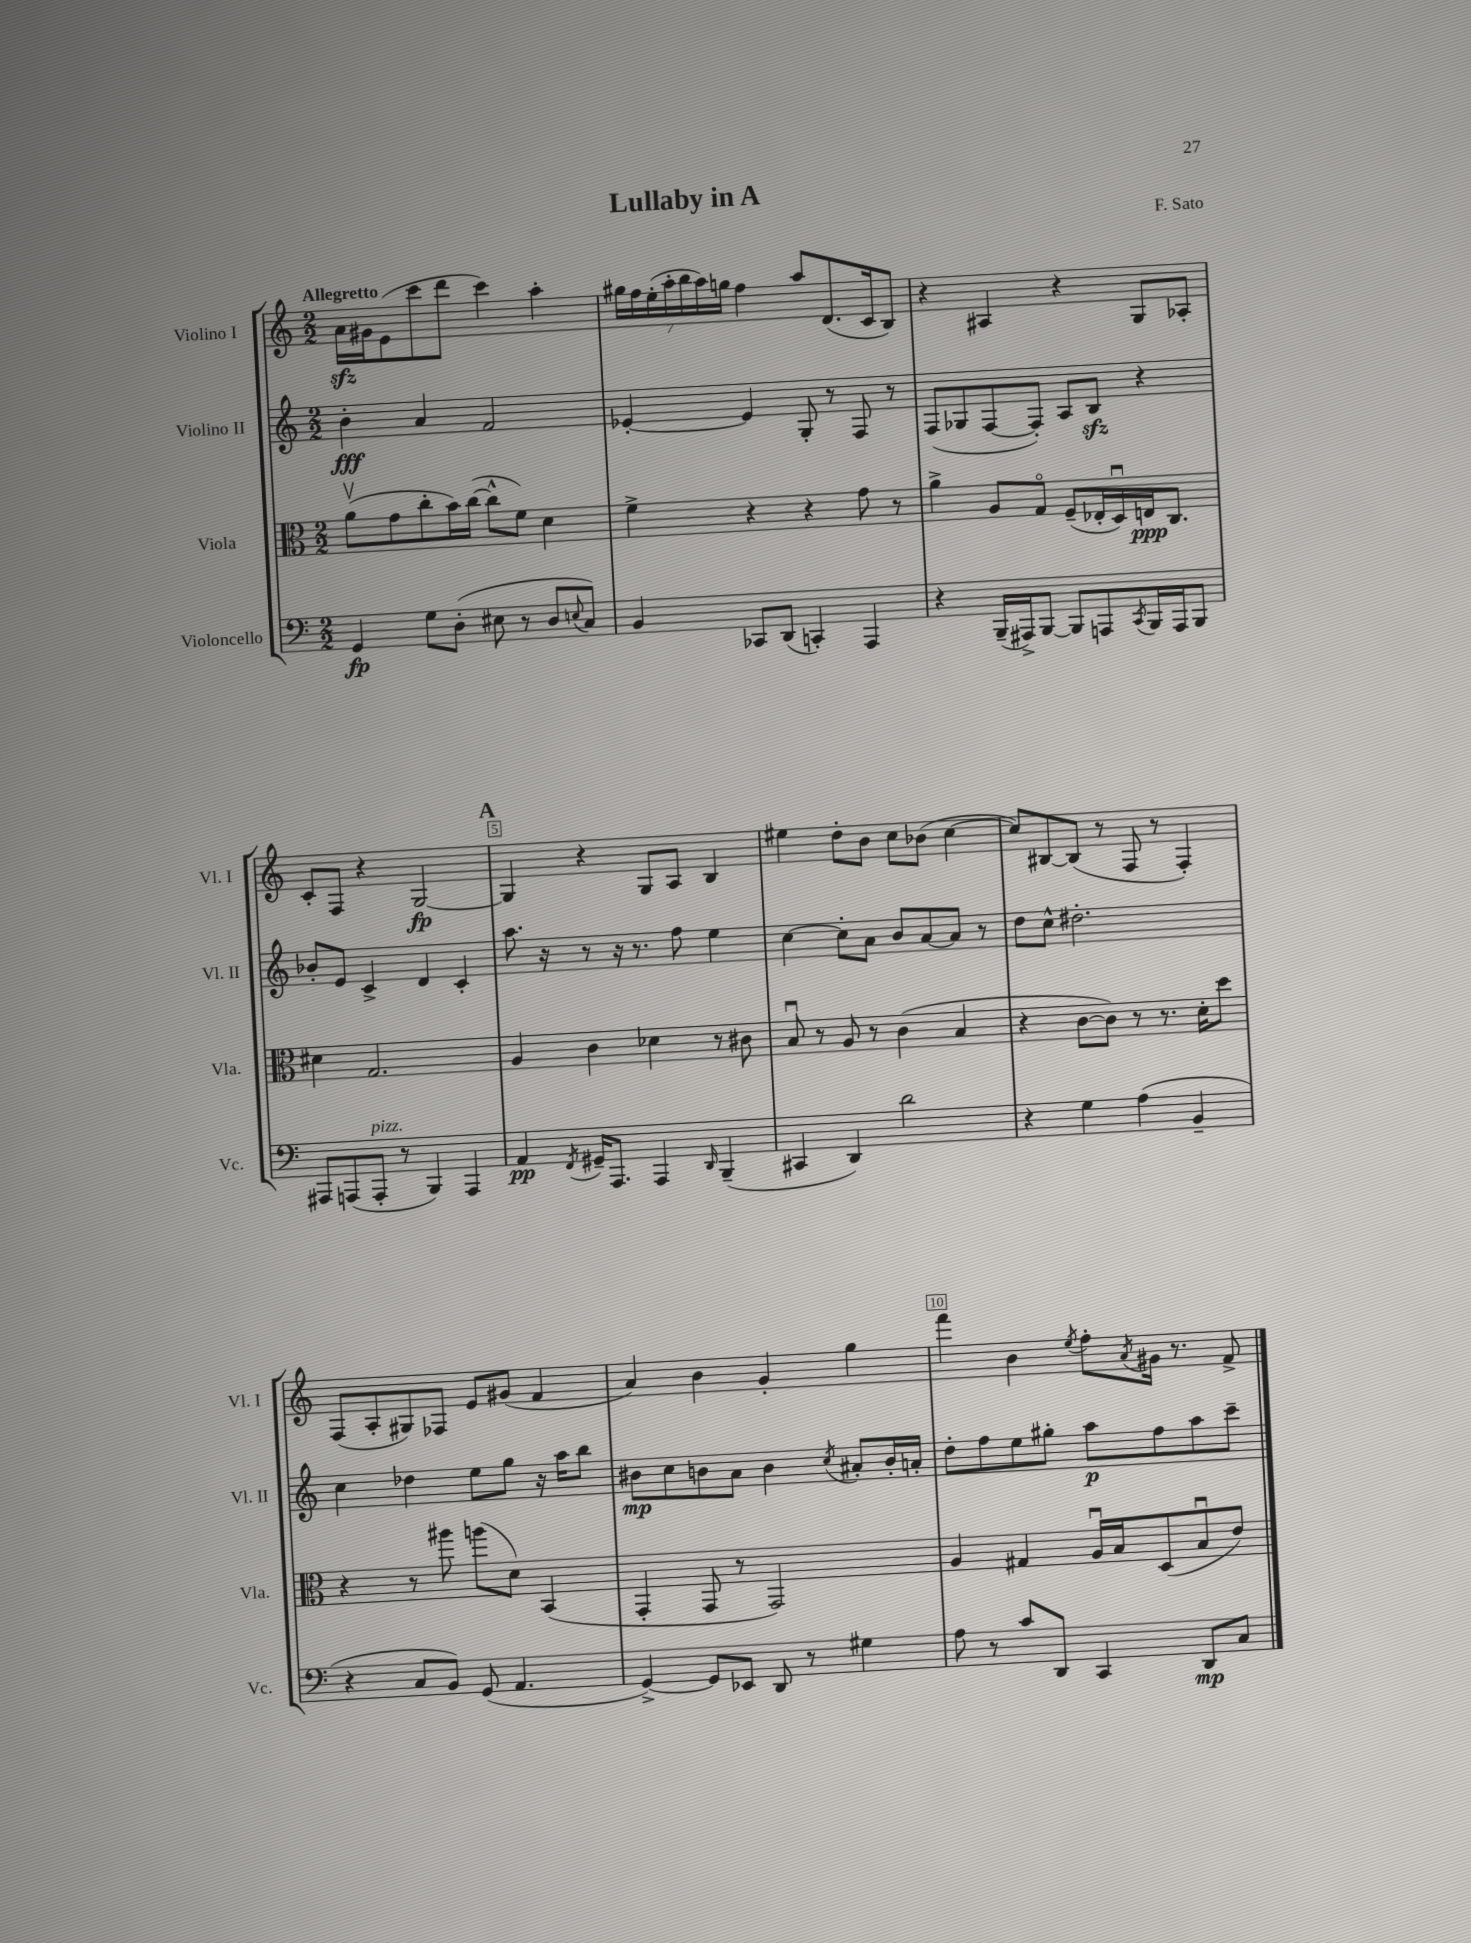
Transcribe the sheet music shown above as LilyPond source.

\header { title = "Lullaby in A" composer = "F. Sato" }
<<
\new StaffGroup <<
\new Staff = "s0" \with { instrumentName = "Violino I" shortInstrumentName = "Vl. I" } {
    \clef treble \key c \major \numericTimeSignature \time 2/2 \tempo "Allegretto"
    a'16\sfz gis'16 e'8( c'''8 d'''8 c'''4) a''4-. |
    \tuplet 7/4 { gis''16 f''16 e''16-.( a''16-. b''16 a''16) g''16 } f''4 a''8 d'8.( c'16 b8) |
    r4 ais4 r4 g8 aes8-. |
    c'8-. f8 r4 g2~\fp |
    \mark \markup { \bold "A" } g4 r4 g8 a8 b4 |
    eis''4 d''8-. b'8 c''8 bes'8( c''4~ |
    c''8) bis8~ bis8( r8 f8 r8 f4-.) |
    f8( a8-. gis8) fes8 e'8 gis'8( f'4 |
    a'4) b'4 g'4-. g''4 |
    f'''4 b'4 \acciaccatura { e''8 } f''8-. \acciaccatura { a'8 } gis'16 r8. f'8-> \bar "|." |
}
\new Staff = "s1" \with { instrumentName = "Violino II" shortInstrumentName = "Vl. II" } {
    \clef treble \key c \major \numericTimeSignature \time 2/2
    b'4-.\fff a'4 f'2 |
    ees'4~-. ees'4 g8-. r8 f8 r8 |
    f8( ges8 f8~ f8-.) a8 b8\sfz r4 |
    bes'8-. e'8 c'4-> d'4 c'4-. |
    \mark \markup { \bold "A" } a''8. r16 r8 r16 r8. f''8 e''4 |
    c''4~ c''8-. a'8 b'8 a'8~ a'8 r8 |
    d''8 c''8-^ dis''2.-. |
    c''4 des''4 e''8 g''8 r16 a''16 b''8 |
    bis'8\mp c''8 b'8 a'8 b'4 \acciaccatura { c''8 } ais'8-. b'16-. a'16-. |
    d''8-. f''8 e''8 gis''8-. a''8\p f''8 a''8 c'''8-- \bar "|." |
}
\new Staff = "s2" \with { instrumentName = "Viola" shortInstrumentName = "Vla." } {
    \clef alto \key c \major \numericTimeSignature \time 2/2
    a'8\upbow( g'8 c''8-. b'16) c''16~( c''8-^ f'8) d'4 |
    f'4-> r4 r4 g'8 r8 |
    a'4-> a8 g8\flageolet f8--( ees16-. d16\downbow) e16\ppp c8. |
    dis'4 g2. |
    \mark \markup { \bold "A" } a4 c'4 des'4 r8 cis'8 |
    b8\downbow r8 a8 r8 c'4( b4 |
    r4 c'8~ c'8) r8 r8. d'16-. d''8 |
    r4 r8 ais''8 a''8( d'8) b,4( |
    g,4-. g,8 r8 g,2) |
    a4 gis4 a16\downbow b16 d8( b8\downbow e'8) \bar "|." |
}
\new Staff = "s3" \with { instrumentName = "Violoncello" shortInstrumentName = "Vc." } {
    \clef bass \key c \major \numericTimeSignature \time 2/2
    g,4\fp g8 d8-.( eis8 r8 d8 \appoggiatura { e8 } c8) |
    b,4 ces,8 d,8( c,4-.) a,,4 |
    r4 b,,16--( ais,,16->) b,,8~ b,,8 a,,8 \acciaccatura { c,8 } b,,16 a,,16 b,,8 |
    ais,,8 a,,8( a,,8-.^\markup { \italic "pizz." } r8 b,,4) a,,4 |
    \mark \markup { \bold "A" } a,4\pp \acciaccatura { f,8 } gis,16-- a,,8. a,,4 \grace { d,16 } b,,4--( |
    cis,4 d,4) d'2 |
    r4 g4 a4( b,4-- |
    r4 c8 b,8) g,8( a,4. |
    g,4~->) g,8 ees,8 d,8 r8 gis4 |
    a8 r8 c'8 d,8 c,4 d,8\mp c8 \bar "|." |
}
>>
>>
\layout { \context { \Score \override BarNumber.break-visibility = ##(#f #t #t) barNumberVisibility = #(every-nth-bar-number-visible 5) \override BarNumber.stencil = #(make-stencil-boxer 0.1 0.3 ly:text-interface::print) } }
